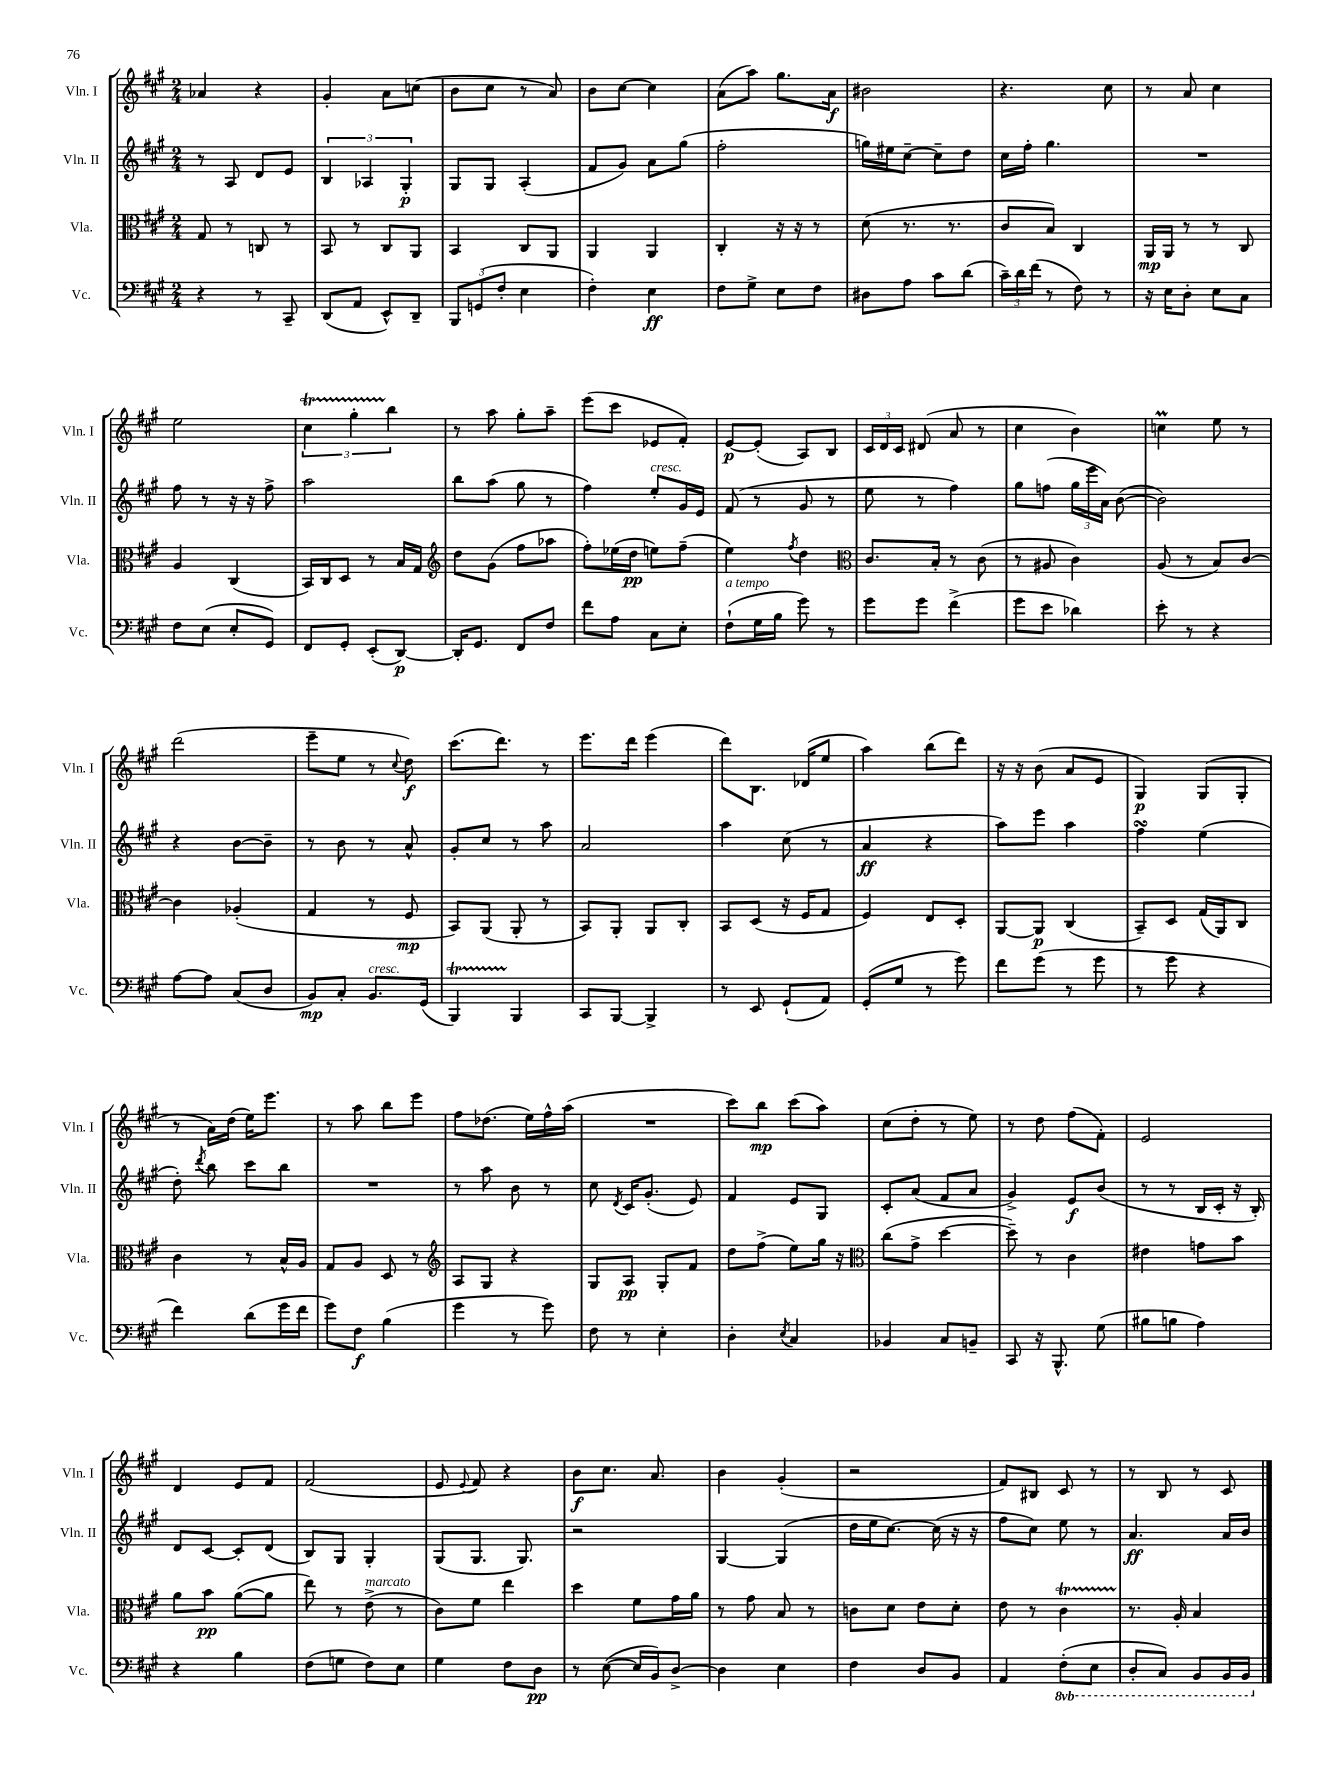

**kern	**dynam	**kern	**dynam	**kern	**dynam	**kern	**dynam
*part4	*part4	*part3	*part3	*part2	*part2	*part1	*part1
*staff4	*staff4	*staff3	*staff3	*staff2	*staff2	*staff1	*staff1
*I"Vc.	*	*I"Vla.	*	*I"Vln. II	*	*I"Vln. I	*
*I'Vc.	*	*I'Vla.	*	*I'Vln. II	*	*I'Vln. I	*
*clefF4	*	*clefC3	*	*clefG2	*	*clefG2	*
*k[f#c#g#]	*	*k[f#c#g#]	*	*k[f#c#g#]	*	*k[f#c#g#]	*
*M2/4	*	*M2/4	*	*M2/4	*	*M2/4	*
=139	=139	=139	=139	=139	=139	=139	=139
4r	.	8G#/	.	8r	.	4a-X/	.
.	.	8r	.	8A/	.	.	.
8r	.	8Cn/	.	8d/L	.	4r	.
8CC#~/	.	8r	.	8e/J	.	.	.
=140	=140	=140	=140	=140	=140	=140	=140
(8DD/L	.	8BB/	.	6B/	.	4g#'/	.
8AA/J	.	8r	.	.	.	.	.
.	.	.	.	6A-X/	.	.	.
8EE^^/L)	.	8C#/L	.	.	.	8a\L	.
.	.	.	.	6G#'/	p	.	.
8DD~/J	.	8AA/J	.	.	.	(8ccn\J	.
=141	=141	=141	=141	=141	=141	=141	=141
12BBB/L	.	4BB/	.	8G#/L	.	8b\L	.
(12GGn/	.	.	.	.	.	.	.
.	.	.	.	8G#/J	.	8cc#\J	.
12F#'/J	.	.	.	.	.	.	.
4E\	.	8C#/L	.	(4A'/	.	8r	.
.	.	8AA/J	.	.	.	8a/)	.
=142	=142	=142	=142	=142	=142	=142	=142
4F#'\)	.	4AA/	.	8f#/L	.	8b\L	.
.	.	.	.	8g#/J)	.	[8cc#\J	.
4E\	ff	4AA/	.	8a\L	.	4cc#\]	.
.	.	.	.	(8gg#\J	.	.	.
=143	=143	=143	=143	=143	=143	=143	=143
8F#\L	.	4C#'/	.	2ff#'\	.	(8a\L	.
8G#^\J	.	.	.	.	.	8aa\J)	.
8E\L	.	16r	.	.	.	8.gg#\L	.
.	.	16r	.	.	.	.	.
8F#\J	.	8r	.	.	.	.	.
.	.	.	.	.	.	16a\Jk	f
=144	=144	=144	=144	=144	=144	=144	=144
8D#X\L	.	(8d\	.	16ggn\LL)	.	2b#X\	.
.	.	.	.	16ee#X\J	.	.	.
8A\J	.	8.r	.	[8cc#~\J	.	.	.
8c#\L	.	.	.	8cc#~\L]	.	.	.
.	.	8.r	.	.	.	.	.
(8d\J	.	.	.	8dd\J	.	.	.
=145	=145	=145	=145	=145	=145	=145	=145
24c#~\LL)	.	8c#/L	.	16cc#\LL	.	4.r	.
24d\	.	.	.	.	.	.	.
.	.	.	.	16ff#'\JJ	.	.	.
(24f#\JJ	.	.	.	.	.	.	.
8r	.	8B/J)	.	4.gg#\	.	.	.
8F#\)	.	4C#/	.	.	.	.	.
8r	.	.	.	.	.	8cc#\	.
=146	=146	=146	=146	=146	=146	=146	=146
16r	.	16AA/LL	mp	2r	.	8r	.
16E\KL	.	16AA/JJ	.	.	.	.	.
8D'\J	.	8r	.	.	.	8a/	.
8E\L	.	8r	.	.	.	4cc#\	.
8C#\J	.	8C#/	.	.	.	.	.
!!LO:LB:g=z
=147	=147	=147	=147	=147	=147	=147	=147
8F#\L	.	4A/	.	8ff#\	.	2ee\	.
(8E\J	.	.	.	8r	.	.	.
8E'/L	.	(4C#/	.	16r	.	.	.
.	.	.	.	16r	.	.	.
8GG#/J)	.	.	.	8ff#^\	.	.	.
=148	=148	=148	=148	=148	=148	=148	=148
8FF#/L	.	16BB/LL)	.	2aa\	.	6cc#t\	.
.	.	16C#/J	.	.	.	.	.
8GG#'/J	.	8D/J	.	.	.	.	.
.	.	.	.	.	.	6gg#TTT'\	.
(8EE'/L	.	8r	.	.	.	.	.
.	.	.	.	.	.	6bb\	.
[8DD/J)	p	16B/LL	.	.	.	.	.
.	.	16G#/JJ	.	.	.	.	.
=149	=149	=149	=149	=149	=149	=149	=149
*	*	*clefG2	*	*	*	*	*
16DD'/KL]	.	8dd\L	.	8bb\L	.	8r	.
8.GG#/J	.	.	.	.	.	.	.
.	.	(8g#\J	.	(8aa\J	.	8aa\	.
8FF#/L	.	8ff#\L	.	8gg#\	.	8gg#'\L	.
8F#/J	.	8aa-X\J	.	8r	.	8aa~\J	.
=150	=150	=150	=150	=150	=150	=150	=150
8f#\L	.	8ff#'\L)	.	4ff#\)	.	(8eee\L	.
8A\J	.	(16ee-X\L	.	.	.	8ccc#\J	.
.	.	16dd\JJ	pp	.	.	.	.
!	!	!	!	!LO:TX:a:i:t=cresc.	!	!	!
8C#\L	.	8een\L)	.	8ee'/L	.	8e-X/L	.
8E'\J	.	(8ff#~\J	.	16g#/L	.	8f#'/J)	.
.	.	.	.	16e/JJ	.	.	.
=151	=151	=151	=151	=151	=151	=151	=151
!LO:TX:a:i:t=a tempo	!	!	!	!	!	!	!
(8F#`\L	.	4ee\)	.	(8f#/	.	[8e/L	p
16G#\L	.	.	.	8r	.	(8e'/J]	.
16B\JJ	.	.	.	.	.	.	.
.	.	8qff#/	.	.	.	.	.
8g#\)	.	4dd\	.	8g#/	.	8A/L)	.
8r	.	.	.	8r	.	8B/J	.
=152	=152	=152	=152	=152	=152	=152	=152
*	*	*clefC3	*	*	*	*	*
8g#\L	.	8.c#/L	.	8ee\	.	24c#/LL	.
.	.	.	.	.	.	24d/	.
.	.	.	.	.	.	24c#/JJ	.
8g#\J	.	.	.	8r	.	(8d#X/	.
.	.	16B'/Jk	.	.	.	.	.
(4f#^\	.	8r	.	4ff#\)	.	8a/	.
.	.	(8c#\	.	.	.	8r	.
=153	=153	=153	=153	=153	=153	=153	=153
8g#\L	.	8r	.	8gg#\L	.	4cc#\	.
8e\J	.	8A#X/	.	(8ffn\J	.	.	.
4d-X\)	.	4c#\)	.	24gg#\LL	.	4b\)	.
.	.	.	.	24eee\	.	.	.
.	.	.	.	24a\JJ)	.	.	.
.	.	.	.	([8b\	.	.	.
=154	=154	=154	=154	=154	=154	=154	=154
8e'\	.	(8A/	.	2b\])	.	4ccnM\	.
8r	.	8r	.	.	.	.	.
4r	.	8B/L)	.	.	.	8ee\	.
.	.	[8c#/J	.	.	.	8r	.
!!LO:LB:g=z
=155	=155	=155	=155	=155	=155	=155	=155
[8A\L	.	4c#\]	.	4r	.	(2ddd\	.
8A\J]	.	.	.	.	.	.	.
(8C#/L	.	(4A-X'/	.	[8b\L	.	.	.
8D/J	.	.	.	8b~\J]	.	.	.
=156	=156	=156	=156	=156	=156	=156	=156
8BB/L)	mp	4G#/	.	8r	.	8eee~\L	.
8C#'/J	.	.	.	8b\	.	8ee\J	.
!LO:TX:a:i:t=cresc.	!	!	!	!	!	!	!
8.BB/L	.	8r	.	8r	.	8r	.
.	.	.	.	.	.	8qqcc#/	.
.	.	8F#/	mp	8a^^/	.	8dd\)	f
(16GG#/Jk	.	.	.	.	.	.	.
=157	=157	=157	=157	=157	=157	=157	=157
4BBBT/)	.	8BB/L)	.	8g#'/L	.	(8.ccc#\L	.
.	.	(8AA/J	.	8cc#/J	.	.	.
.	.	.	.	.	.	8.ddd\J)	.
4BBB/	.	8AA'/	.	8r	.	.	.
.	.	8r	.	8aa\	.	8r	.
=158	=158	=158	=158	=158	=158	=158	=158
8CC#/L	.	8BB/L)	.	2a/	.	8.eee\L	.
[8BBB/J	.	8AA'/J	.	.	.	.	.
.	.	.	.	.	.	16ddd\Jk	.
4BBB^/]	.	8AA/L	.	.	.	(4eee\	.
.	.	8C#'/J	.	.	.	.	.
=159	=159	=159	=159	=159	=159	=159	=159
8r	.	8BB/L	.	4aa\	.	8ddd\L)	.
8EE/	.	(8D/J	.	.	.	8.B\J	.
(8GG#`/L	.	16r	.	(8cc#\	.	.	.
.	.	16F#/KL	.	.	.	(16d-X/KL	.
8AA/J)	.	8G#/J	.	8r	.	8ee/J	.
=160	=160	=160	=160	=160	=160	=160	=160
(8GG#'/L	.	4F#/)	.	4a/	ff	4aa\)	.
8G#/J	.	.	.	.	.	.	.
8r	.	8E/L	.	4r	.	(8bb\L	.
8g#\)	.	8D'/J	.	.	.	8ddd\J)	.
=161	=161	=161	=161	=161	=161	=161	=161
8f#\L	.	[8AA/L	.	8aa\L)	.	16r	.
.	.	.	.	.	.	16r	.
(8g#\J	.	8AA/J]	p	8eee\J	.	(8b\	.
8r	.	(4C#/	.	4aa\	.	8a/L	.
8g#\	.	.	.	.	.	8e/J	.
=162	=162	=162	=162	=162	=162	=162	=162
8r	.	8BB~/L)	.	4ff#sSSS\	.	4G#/)	p
8g#\	.	8D/J	.	.	.	.	.
4r	.	(16G#/LL	.	(4ee\	.	(8G#/L	.
.	.	16AA/J)	.	.	.	.	.
.	.	8C#/J	.	.	.	8G#'/J	.
!!LO:LB:g=z
=163	=163	=163	=163	=163	=163	=163	=163
4f#\)	.	4c#\	.	8dd'\)	.	8r	.
.	.	.	.	8qddd/	.	.	.
.	.	.	.	8bb\	.	16a\LL)	.
.	.	.	.	.	.	(16dd\JJ	.
(8d\L	.	8r	.	8ccc#\L	.	16ee\KL)	.
.	.	.	.	.	.	8.eee\J	.
16g#\L	.	16B^^/LL	.	8bb\J	.	.	.
16f#\JJ	.	16A/JJ	.	.	.	.	.
=164	=164	=164	=164	=164	=164	=164	=164
8g#\L)	.	8G#/L	.	2r	.	8r	.
8F#\J	f	8A/J	.	.	.	8aa\	.
(4B\	.	8D/	.	.	.	8bb\L	.
.	.	8r	.	.	.	8eee\J	.
=165	=165	=165	=165	=165	=165	=165	=165
*	*	*clefG2	*	*	*	*	*
4g#\	.	8A/L	.	8r	.	8ff#\L	.
.	.	8G#/J	.	8aa\	.	(8.dd-X\J	.
8r	.	4r	.	8b\	.	.	.
.	.	.	.	.	.	16ee\LL)	.
8g#\)	.	.	.	8r	.	16ff#^^\	.
.	.	.	.	.	.	(16aa\JJ	.
=166	=166	=166	=166	=166	=166	=166	=166
8F#\	.	8G#/L	.	8cc#\	.	2r	.
.	.	.	.	8qd/	.	.	.
8r	.	8A/J	pp	16c#/KL	.	.	.
.	.	.	.	(8.g#'/J	.	.	.
4E'\	.	8G#'/L	.	.	.	.	.
.	.	8f#/J	.	8e/)	.	.	.
=167	=167	=167	=167	=167	=167	=167	=167
4D'\	.	8dd\L	.	4f#/	.	8ccc#\L)	.
.	.	(8ff#^\J	.	.	.	8bb\J	mp
8qE/	.	.	.	.	.	.	.
4C#/	.	8ee\L)	.	8e/L	.	(8ccc#\L	.
.	.	16gg#\Jk	.	8G#/J	.	8aa\J)	.
.	.	16r	.	.	.	.	.
=168	=168	=168	=168	=168	=168	=168	=168
*	*	*clefC3	*	*	*	*	*
4BB-X/	.	(8cc#\L	.	8c#'/L	.	(8cc#\L	.
.	.	8g#^\J	.	(8a/J	.	8dd'\J	.
8C#/L	.	[4dd\	.	8f#/L	.	8r	.
8BBn~/J	.	.	.	8a/J	.	8ee\)	.
=169	=169	=169	=169	=169	=169	=169	=169
8CC#/	.	8dd~\])	.	4g#^/)	.	8r	.
16r	.	8r	.	.	.	8dd\	.
8.BBB^^/	.	.	.	.	.	.	.
.	.	4c#\	.	8e/L	f	(8ff#\L	.
(8G#\	.	.	.	(8b/J	.	8f#'\J)	.
=170	=170	=170	=170	=170	=170	=170	=170
8B#X\L	.	4e#X\	.	8r	.	2e/	.
8Bn\J	.	.	.	8r	.	.	.
4A\)	.	8gn\L	.	16B/LL	.	.	.
.	.	.	.	16c#'/JJ	.	.	.
.	.	8b\J	.	16r	.	.	.
.	.	.	.	16B'/)	.	.	.
!!LO:LB:g=z
=171	=171	=171	=171	=171	=171	=171	=171
4r	.	8a\L	.	8d/L	.	4d/	.
.	.	8b\J	pp	[8c#/J	.	.	.
4B\	.	([8a\L	.	8c#'/L]	.	8e/L	.
.	.	8a\J]	.	(8d/J	.	8f#/J	.
=172	=172	=172	=172	=172	=172	=172	=172
(8F#\L	.	8ee\)	.	8B/L)	.	(2f#/	.
8Gn\J	.	8r	.	8G#/J	.	.	.
!	!	!LO:TX:a:i:t=marcato	!	!	!	!	!
8F#\L)	.	(8e^\	.	4G#'/	.	.	.
8E\J	.	8r	.	.	.	.	.
=173	=173	=173	=173	=173	=173	=173	=173
4G#\	.	8c#\L)	.	(8G#/L	.	8e/	.
.	.	.	.	.	.	8qqe/	.
.	.	8f#\J	.	8.G#/J	.	8f#/)	.
8F#\L	.	4ee\	.	.	.	4r	.
.	.	.	.	8.G#/)	.	.	.
8D\J	pp	.	.	.	.	.	.
=174	=174	=174	=174	=174	=174	=174	=174
8r	.	4dd\	.	2r	.	8b\L	f
([8E\	.	.	.	.	.	8.cc#\J	.
16E/LL]	.	8f#\L	.	.	.	.	.
16BB/J)	.	.	.	.	.	8.a/	.
[8D^/J	.	16g#\L	.	.	.	.	.
.	.	16a\JJ	.	.	.	.	.
=175	=175	=175	=175	=175	=175	=175	=175
4D\]	.	8r	.	[4G#/	.	4b\	.
.	.	8g#\	.	.	.	.	.
4E\	.	8B/	.	(4G#/]	.	(4g#'/	.
.	.	8r	.	.	.	.	.
=176	=176	=176	=176	=176	=176	=176	=176
4F#\	.	8cn\L	.	16dd\LL	.	2r	.
.	.	.	.	16ee\J	.	.	.
.	.	8d\J	.	[8.cc#\J)	.	.	.
8D/L	.	8e\L	.	.	.	.	.
.	.	.	.	(16cc#\]	.	.	.
8BB/J	.	8d'\J	.	16r	.	.	.
.	.	.	.	16r	.	.	.
=177	=177	=177	=177	=177	=177	=177	=177
4AA/	.	8e\	.	8ff#\L	.	8f#/L)	.
.	.	8r	.	8cc#\J)	.	8B#X/J	.
*8ba	*	*	*	*	*	*	*
(8FF#'\L	.	4c#t\	.	8ee\	.	8c#/	.
8EE\J	.	.	.	8r	.	8r	.
=178	=178	=178	=178	=178	=178	=178	=178
8DD'/L	.	8.r	.	4.a/	ff	8r	.
8CC#/J)	.	.	.	.	.	8B/	.
.	.	16A'/	.	.	.	.	.
8BBB/L	.	4B/	.	.	.	8r	.
16BBB/L	.	.	.	16a/LL	.	8c#/	.
16BBB/JJ	.	.	.	16b/JJ	.	.	.
*X8ba	*	*	*	*	*	*	*
==	==	==	==	==	==	==	==
*-	*-	*-	*-	*-	*-	*-	*-
